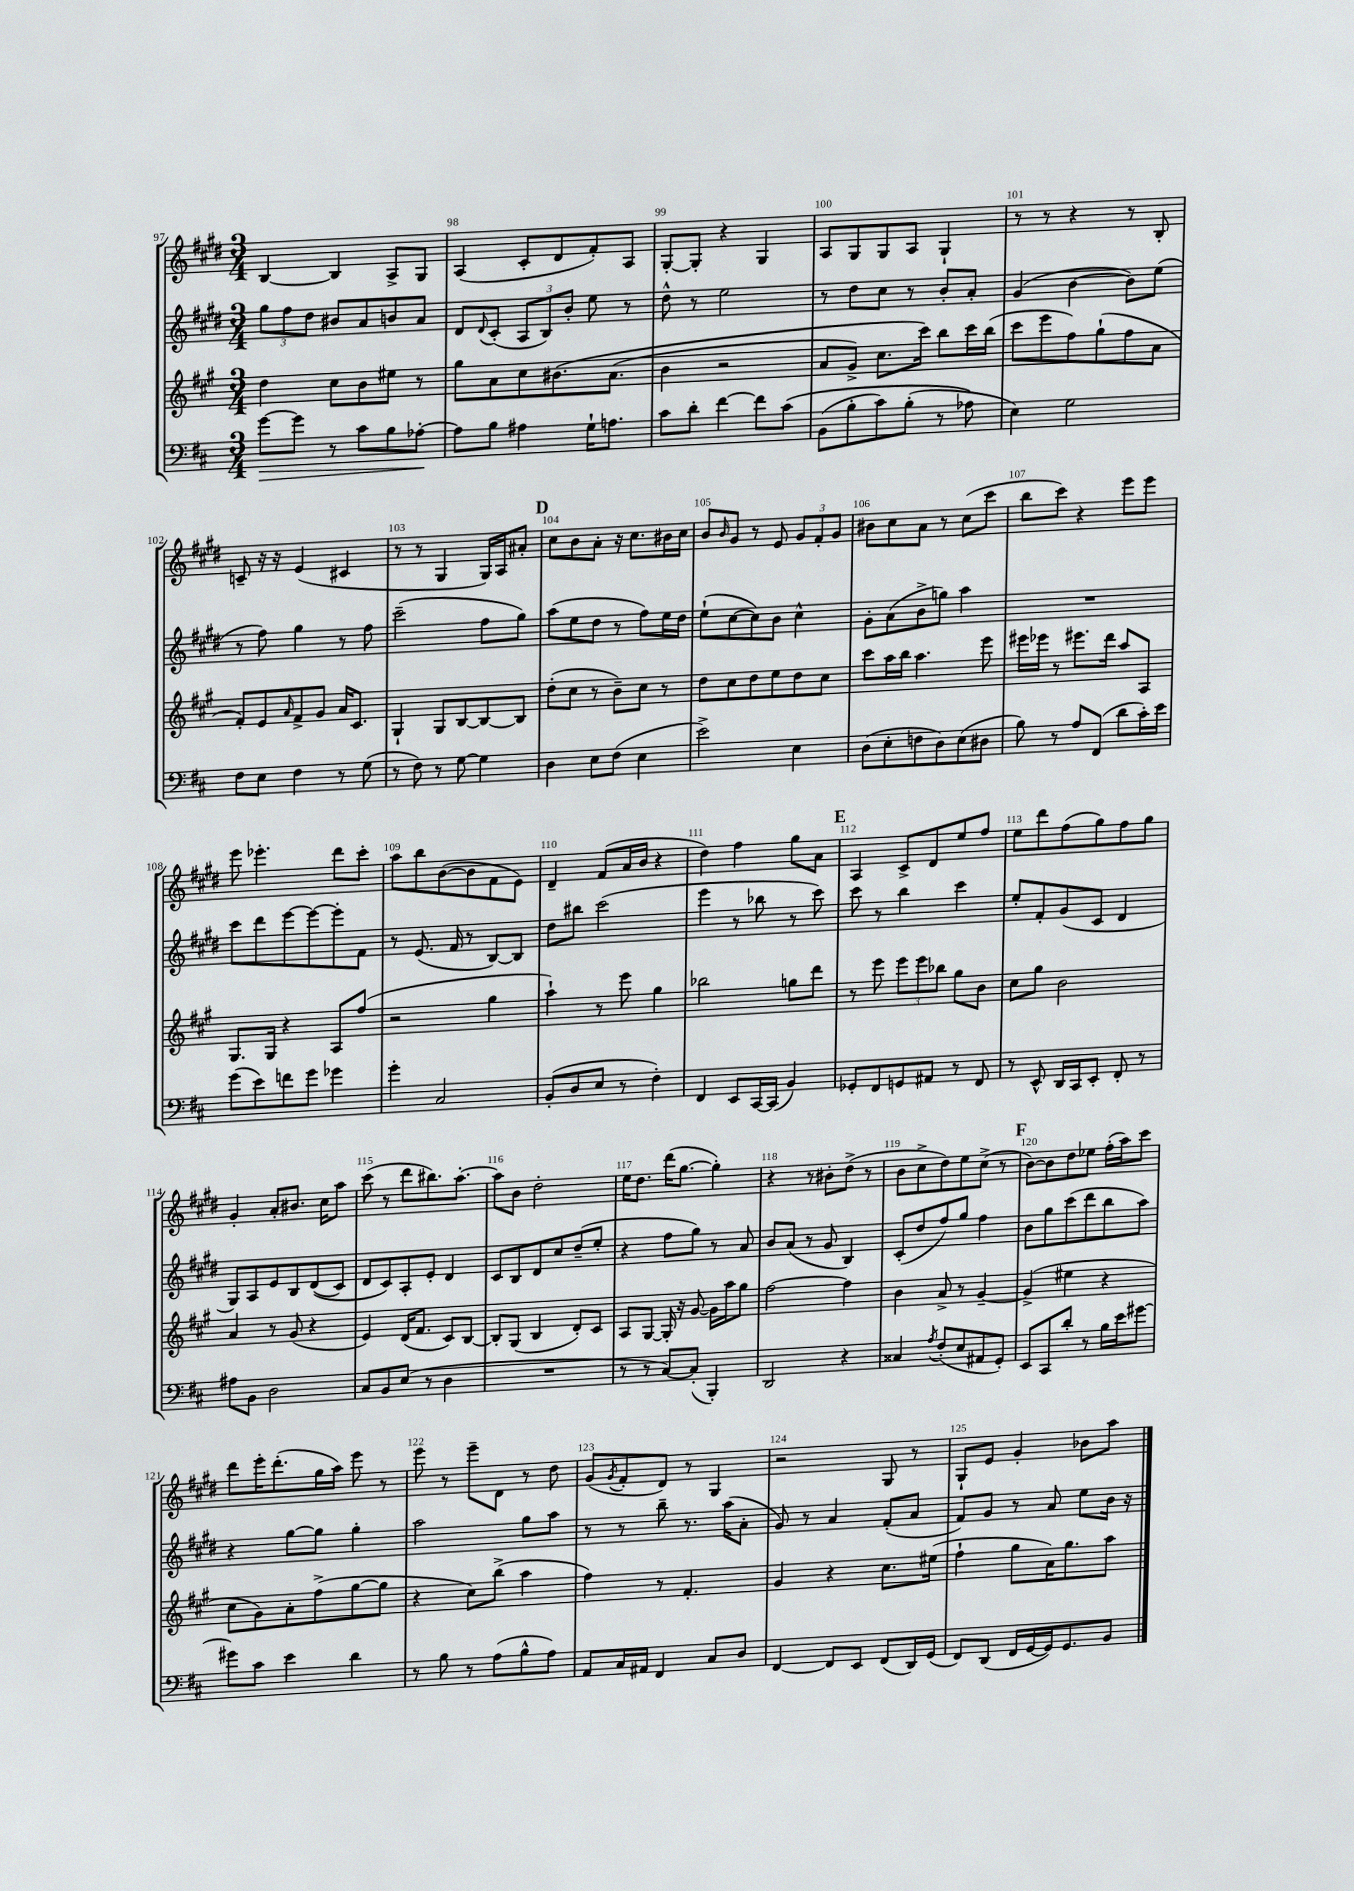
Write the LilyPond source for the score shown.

<<
\new StaffGroup <<
\new Staff = "s0" {
    \clef treble \key e \major \numericTimeSignature \time 3/4
    b4~ b4 a8-> gis8 |
    a4( cis'8-. dis'8 fis'8-.) a8 |
    gis8~-. gis8-. r4 gis4 |
    a8 gis8 gis8 a8 gis4-! |
    r8 r8 r4 r8 b8-. |
    c'8-- r16 r16 e'4( cis'4 |
    r8 r8 gis4 gis16) a16 ais'8-. |
    \mark \markup { \bold "D" } cis''8 b'8 a'8-. r16 cis''8. bis'16 cis''16 |
    b'8 \grace { b'16 } gis'8 r8 e'8 \tuplet 3/2 { gis'8 fis'8-. gis'8 } |
    bis'8 cis''8 a'8 r8 cis''8( cis'''8 |
    b''8 cis'''8) r4 e'''8 e'''8 |
    e'''8 ees'''4.-. dis'''8 cis'''8-. |
    a''8 b''8 b'8~( b'8 fis'8 e'8) |
    dis'4-- fis'8( a'16 b'16 r4 |
    dis''4) fis''4 gis''8 a'8 |
    \mark \markup { \bold "E" } a4 cis'8-> dis'8 e''8 fis''8 |
    e''8 dis'''8 fis''8( gis''8) fis''8 gis''8 |
    gis'4-. a'8-. bis'8. cis''16 a''8 |
    cis'''8( r8 dis'''8 bis''8.) a''8.~-. |
    a''8 b'8 dis''2-. |
    e''16 dis''8. dis'''16( gis''8.~ gis''4-.) |
    r4 r8 bis'8-. dis''8->( r8 |
    b'8 cis''8-> dis''8) e''8 cis''8->( r8 |
    \mark \markup { \bold "F" } b'8~) b'8 dis''8 ees''8 fis''16-.( a''16) cis'''8 |
    dis'''8 e'''16-. dis'''8.-.( gis''16 a''16) e'''8 r8 |
    e'''8 r8 e'''8-- dis'8 r8 dis''8 |
    gis'8( \acciaccatura { gis'8 } fis'8-. dis'8) r8 gis4 |
    r2 gis8 r8 |
    gis8-! e'8 gis'4-. bes'8 a''8 \bar "|." |
}
\new Staff = "s1" {
    \clef treble \key e \major \numericTimeSignature \time 3/4
    \tuplet 3/2 { gis''8 fis''8 dis''8 } bis'8 a'8 b'8 a'8 |
    dis'8 \appoggiatura { dis'8 } cis'8-.( \tuplet 3/2 { a8 b8) b'8-. } e''8 r8 |
    dis''8-^ r8 e''2 |
    r8 dis''8 cis''8 r8 b'8-. a'8-. |
    gis'4( b'4~ b'8) e''8( |
    r8 fis''8) gis''4 r8 fis''8 |
    cis'''2--( fis''8 gis''8) |
    \mark \markup { \bold "D" } a''8( e''8 dis''8 r8 fis''8) e''16 dis''16 |
    e''8-!( cis''8~ cis''8) b'8 cis''4-^ |
    gis'8-. a'8( b'8-> g''8) a''4 |
    R2. |
    cis'''8 dis'''8 e'''8~ e'''8~ e'''8-. fis'8 |
    r8 e'8.( fis'16 r8 b8~) b8 |
    dis''8 bis''8 cis'''2( |
    e'''4 r8 bes''8 r8 cis'''8) |
    \mark \markup { \bold "E" } cis'''8 r8 b''4 cis'''4 |
    e''8-. fis'8-. gis'8( cis'8 dis'4 |
    gis8) a8 e'8 b8 dis'8(\( cis'8) |
    dis'8 cis'8\) a8-. e'8-. dis'4 |
    cis'8 b8 dis'8 cis''8 dis''8--( e''8-. |
    r4 fis''8 gis''8) r8 a'8 |
    b'8 a'8( r8 gis'8 b4) |
    cis'8-.( dis''8 fis''8) gis''8 fis''4 |
    \mark \markup { \bold "F" } b'8 gis''8 cis'''8( dis'''8 b''8 a''8) |
    r4 gis''8~ gis''8 gis''4-. |
    a''2 gis''8 a''8 |
    r8 r8 b''8-- r8. a''16( a'8-. |
    gis'8) r8 a'4 fis'8-.( a'8 |
    fis'8) gis'8 r8 a'8 e''8 b'16 r16 \bar "|." |
}
\new Staff = "s2" {
    \clef treble \key a \major \numericTimeSignature \time 3/4
    d''4 cis''8 b'8 eis''8 r8 |
    gis''8 a'8 cis''8 bis'8.\( a'8.( |
    b'4 r2 |
    a'8 gis'8->) cis''8. cis'''16\) b''8 cis'''16 b''16( |
    cis'''8 e'''8 fis''8) gis''8-!( fis''8 a'8 |
    fis'8-.) e'8 \grace { a'16 } fis'8-> gis'8 a'16 cis'8. |
    gis4-! gis8 b8~ b8~ b8 |
    \mark \markup { \bold "D" } d''8-.( cis''8 r8 b'8--) cis''8 r8 |
    d''8 cis''8 d''8 e''8 d''8 cis''8 |
    cis'''8 a''16 b''16 a''4. e'''8 |
    eis'''16 ees'''16 r8 eis'''8. d'''16 a''8 a8 |
    gis8. gis16 r4 a8 fis''8( |
    r2 gis''4 |
    a''4-!) r8 e'''8 gis''4 |
    bes''2 g''8 d'''8 |
    \mark \markup { \bold "E" } r8 e'''8 \tuplet 3/2 { e'''8 e'''8 bes''8 } gis''8 b'8 |
    cis''8 gis''8 b'2 |
    a'4 r8 gis'8( r4 |
    e'4) d'16( fis'8. cis'8) b8~ |
    b8-. gis8( b4 d'8-.) cis'8 |
    a8 gis8~ gis16-. r16 gis'8~ gis'16 a''16 gis''8 |
    fis''2~ fis''4 |
    b'4 a'8-> r8 gis'4~-- |
    \mark \markup { \bold "F" } gis'4->( eis''4 r4 |
    cis''8 gis'8) a'8-. fis''8->( gis''8~ gis''8 |
    r4 cis''8) b''8->( a''4 |
    fis''4) r8 fis'4.-. |
    gis'4 r4 cis''8. eis''16( |
    fis''4-! gis''8 a'16) gis''8. a''8 \bar "|." |
}
\new Staff = "s3" {
    \clef bass \key d \major \numericTimeSignature \time 3/4
    g'8~\> g'8 r8 cis'8 b8 aes8~-.\! |
    aes8 b8 ais4 g16-! a8. |
    cis'8 d'8-. fis'4~ fis'8 cis'8\( |
    b,8( b8-. cis'8) b8-.( r8 aes8\) |
    e4) g2 |
    fis8 e8 fis4 r8 g8( |
    r8 fis8) r8 g8~ g4 |
    \mark \markup { \bold "D" } d4 e8 fis8( e4 |
    e'2->) e4 |
    d8( e8-. f8 d8) e8( dis8 |
    b8) r8 a8 fis,8( d'8 cis'16-.) e'16 |
    g'8( e'8) f'8 g'8 ges'4 |
    g'4-. cis2 |
    b,8-.( d8 e8 r8 fis4-.) |
    fis,4 e,8 cis,16~ cis,16( b,4) |
    \mark \markup { \bold "E" } ges,8-. fis,8 g,8 ais,8 r8 fis,8 |
    r8 e,8-^ d,16 cis,16 e,8-. fis,8-. r8 |
    ais8 b,8 d2 |
    cis8 b,8 e8( r8 d4 |
    R2. |
    r8 r8 cis8~) cis8-.( b,,4-.) |
    d,2 r4 |
    cisis4 \acciaccatura { a8 } fis8-.( e8 ais,8 g,8-.) |
    \mark \markup { \bold "F" } e,8 cis,8 d'8-. r8 b16 e'16 gis'8~ |
    gis'8 cis'8 e'4 d'4 |
    r8 b8 r8 a8( b8-^ a8) |
    a,8 cis16 ais,16 fis,4 cis8 d8 |
    fis,4~ fis,8 e,8 fis,8( d,16) g,16( |
    fis,8) d,8( fis,16 g,16~ g,16) g,8. b,8 \bar "|." |
}
>>
>>
\layout { \context { \Score currentBarNumber = #97 \override BarNumber.break-visibility = ##(#f #t #t) barNumberVisibility = #all-bar-numbers-visible } }
